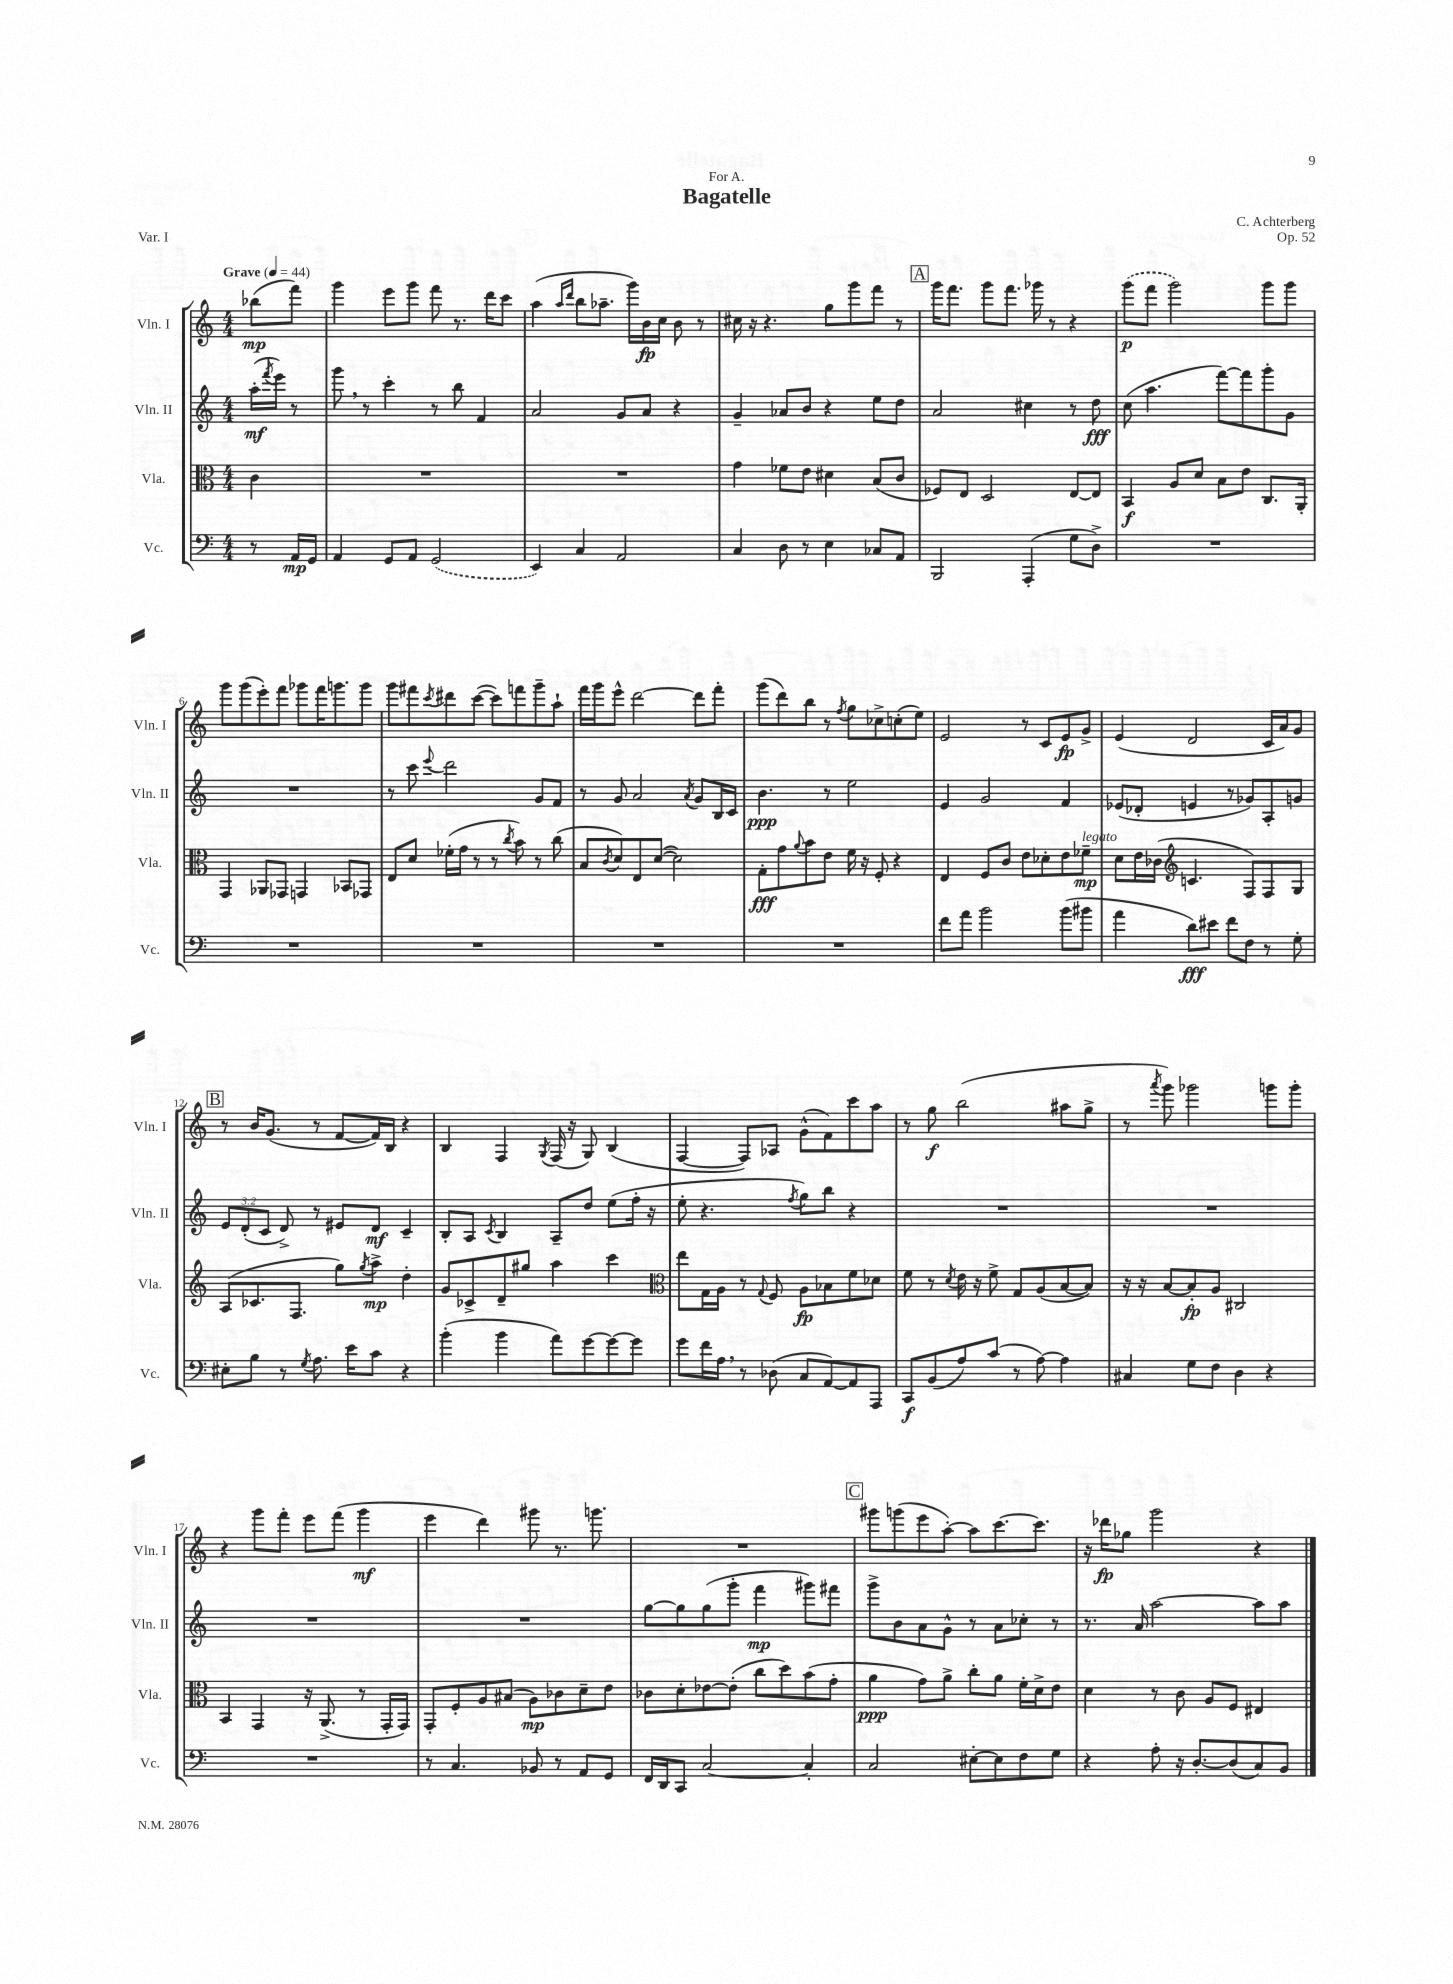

**kern	**kern	**kern	**kern
*staff4	*staff3	*staff2	*staff1
*clefF4	*clefC3	*clefG2	*clefG2
*k[]	*k[]	*k[]	*k[]
*M4/4	*M4/4	*M4/4	*M4/4
*MM44	*MM44	*MM44	*MM44
8r	4c\	(16aa'\LL	(8bb-\L
.	.	8qfff/	.
.	.	16eee\JJ)	.
16AA/LL	.	8r	8fff\J)
16GG/JJ	.	.	.
=	=	=	=
4AA/	1r	8ggg\	4ggg\
.	.	8r	.
8GG/L	.	4ccc'\	8eee\L
8AA/J	.	.	8ggg\J
(2GG/	.	8r	8fff\
.	.	8bb\	8.r
.	.	4f/	.
.	.	.	16ddd\LK
.	.	.	8ccc\J
=	=	=	=
4EE/)	1r	2a/	(4aa\
.	.	.	16qqaa/LL
.	.	.	16qqddd/JJ
4C/	.	.	8bb\L
.	.	.	8.aa-~\J
2AA/	.	8g/L	.
.	.	.	16ggg\LL)
.	.	8a/J	16b\
.	.	.	16cc\JJ
.	.	4r	8b\
.	.	.	8r
=	=	=	=
4C/	4g\	4g~/	16cc#\
.	.	.	16r
.	.	.	4.r
8D\	8f-\L	8a-/L	.
8r	8e\J	8b/J	.
4E\	4d#\	4r	8gg\L
.	.	.	8ggg\
8C-/L	(8B/L	8ee\L	8fff\J
8AA/J	8c/J	8dd\J	8r
=	=	=	=
2BBB/	8F-/L)	2a/	16ggg\LK
.	.	.	8.fff\J
.	8E/J	.	.
.	2D/	.	8ggg\L
.	.	.	8.fff\J
(4AAA'/	.	4cc#\	.
.	.	.	16ggg-\
.	.	.	8r
8G\L	[8E/L	8r	4r
8D^\J)	8E/]J	8dd\	.
=	=	=	=
1r	4BB/	(8cc\	(8ggg\L
.	.	4.aa\	8fff\J
.	8A/L	.	2ggg\)
.	8d/J	.	.
.	8B\L	[8fff\L)	.
.	8e\J	8fff\]	.
.	8.C/L	8ggg'\	8ggg\L
.	.	8g\J	8ggg\J
.	16AA'/Jk	.	.
=	=	=	=
1r	4GG/	1r	8ggg\L
.	.	.	(8ggg\
.	8AA-/L	.	8eee'\)
.	8GG-/J	.	8fff\J
.	4GG/	.	8ggg-\L
.	.	.	16fff\K
.	.	.	8.ggg\
.	8BB-/L	.	.
.	8GG-/J	.	8ggg\J
=	=	=	=
1r	8E/L	8r	8ggg\L
.	8d/J	8ccc\	8fff#\
.	.	8qqeee/	8qccc/
.	(16f-'\LL	2ddd\	8ddd#\
.	16g\JJ	.	.
.	8r	.	([8ccc\J
.	8r	.	8ccc\]L)
.	8qcc/	.	.
.	8b\)	.	8fff\
.	8r	8g/L	8ggg~\
.	(8cc\	8f/J	8aa`\J
=	=	=	=
1r	8B/L	8r	16fff\LL
.	.	.	16ggg\J
.	8qc/	.	.
.	8d/)	8g/	8eee^^\J
.	8E/	2a/	[2ddd\
.	([8d/J	.	.
.	2d\])	.	.
.	.	8qa/	.
.	.	8g/L	8ddd\]L
.	.	16B/L	8fff'\J
.	.	16c/JJ	.
=	=	=	=
1r	8G'\L	4.b\	(8ggg\L
.	8g\	.	8ddd\)
.	8qqa/	.	.
.	8b\	.	8bb\J
.	8e\J	8r	8r
.	.	.	8qff/
.	16f\	2ee\	8gg\L
.	16r	.	.
.	8F'/	.	8cc-^\
.	4r	.	(8cc'\
.	.	.	8ee\J)
=	=	=	=
8f\L	4E/	4e/	2e/
8a\J	.	.	.
2b\	8F/L	2g/	.
.	8c/J	.	.
.	8e\L	.	8r
.	8d-'\	.	8c/L
(8b\L	8e\	4f/	8e/
8b#\J	8f-~\J	.	8g^/J
=	=	=	=
4a\	8d\L	(8e-/L	(4e/
.	16e\L	8d-'/J	.
.	(16c-\JJ	.	.
*	*clefG2	*	*
8d\L)	4.c/	4e/	2d/
8e#\J	.	.	.
8f\L	.	8r	.
8F\J	8F/L)	8g-/L)	.
8r	8F/	8A'/	16c/LL
.	.	.	16a/J)
8G'\	8G/J	8g/J	8g/J
=	=	=	=
8E#'\L	(8A/L	12e/L	8r
.	.	(12d'/	.
8B\J	8.c-/	.	16b/LK
.	.	12c/J	.
.	.	.	(8.g/J
8r	.	8d^/)	.
.	8.F/J	.	.
8qG/	.	.	.
8.A\	.	8r	8r
.	8gg\L)	8e#/L	[8f/L
16e\LK	.	.	.
.	8qgg/	.	.
8c\J	8aa^\J	8d/J	16f/]L)
.	.	.	16B/JJ
4r	4dd'\	4c~/	4r
=	=	=	=
(4b'\	8g/L	8B'/L	4B/
.	8c-^/	8A/J	.
.	.	8qc/	.
4b\	8d~/	4B/	4F/
.	8gg#/J	.	.
.	.	.	8qG/
8a\L)	4aa\	8A~/L	(16F/
.	.	.	16r
[8g\	.	8dd/J	8G/)
8g\_	4ccc\	(8ee\L	(4B/
8g\]J	.	16ff'\Jk	.
.	.	16r	.
=	=	=	=
*	*clefC3	*	*
8g\L	8ee\L	8ee'\	[4F/
16f\L	16G\L	4.r	.
16A\JJ	16A\JJ	.	.
8r	8r	.	8F/]L)
.	8qqG/	.	.
(8D-\	8F/	.	8A-/J
.	.	8qff/	.
8C/L	8A\L	8gg\L)	(8g^^\L
[8AA/)	8B-\	8bb\J	8f\)
8AA/]	8f\	4r	8ccc\
8AAA/J	8d-\J	.	8aa\J
=	=	=	=
8CC/L	8f\	1r	8r
(8BB/	8r	.	8gg\
.	8qd/	.	.
8A/)	16e\	.	(2bb\
.	16r	.	.
(8c/J	8f^\	.	.
8r	8G/L	.	.
[8A\)	(8A/	.	.
4A\]	[8B/	.	8aa#\L
.	8B/]J)	.	8gg^\J
=	=	=	=
4C#/	16r	1r	8r
.	16r	.	.
.	.	.	8qaaa/
.	[8B/L	.	8ggg\)
8G\L	8B'/]	.	2ggg-\
8F\J	8A/J	.	.
4D\	2C#/	.	.
4r	.	.	8ggg\L
.	.	.	8ggg'\J
=	=	=	=
1r	4BB/	1r	4r
.	4GG/	.	8ggg\L
.	.	.	8fff'\J
.	16r	.	8eee\L
.	(8.AA^/	.	.
.	.	.	(8fff\J
.	8r	.	4ggg\
.	16GG'/LL	.	.
.	16GG/JJ)	.	.
=	=	=	=
8r	8GG'/L	1r	4eee\
4.C/	8F'/	.	.
.	8A/	.	4ddd\)
.	(8B#/J	.	.
8BB-/	8A\L)	.	8ggg#\
8r	8c-\	.	8.r
8AA/L	8d~\	.	.
.	.	.	8.ggg\
8GG/J	8e\J	.	.
=	=	=	=
16FF/LL	8c-\L	[8gg\L	1r
16DD/J	.	.	.
8CC/J	8d'\	8gg\]	.
[2C/	[8e-\	(8gg\	.
.	(8e-'\]J	8ggg'\J	.
.	8cc\L	4fff\	.
.	8dd\)	.	.
4C'/]	(8b\	8ggg#\L)	.
.	8g'\J	8fff#\J	.
=	=	=	=
2C/	4a\	8ggg^\L	8ggg#\L
.	.	8b\	(8ggg\
.	8g\L)	8a\	8eee\
.	8a^\J	8g^^\J	[8aa'\J)
[8E#'\L	8cc'\L	8r	8aa\]L
8E#\]	8a\J	8a\L	[8.ccc\
8F\	16f'\LL	8cc-'\J	.
.	16d^\J	.	8.ccc\]J
8G\J	8e\J	8r	.
=	=	=	=
4r	4d\	8.r	16r
.	.	.	16ddd-\LK
.	.	.	8gg-\J
.	.	16a/	.
8A'\	8r	[2aa\	2ggg\
16r	8c\	.	.
[8.D'/L	.	.	.
.	8A/L	.	.
(8D/]	8F/J	.	.
8C/)	4E#/	8aa\]L	4r
8BB/J	.	8aa\J	.
==	==	==	==
*-	*-	*-	*-
